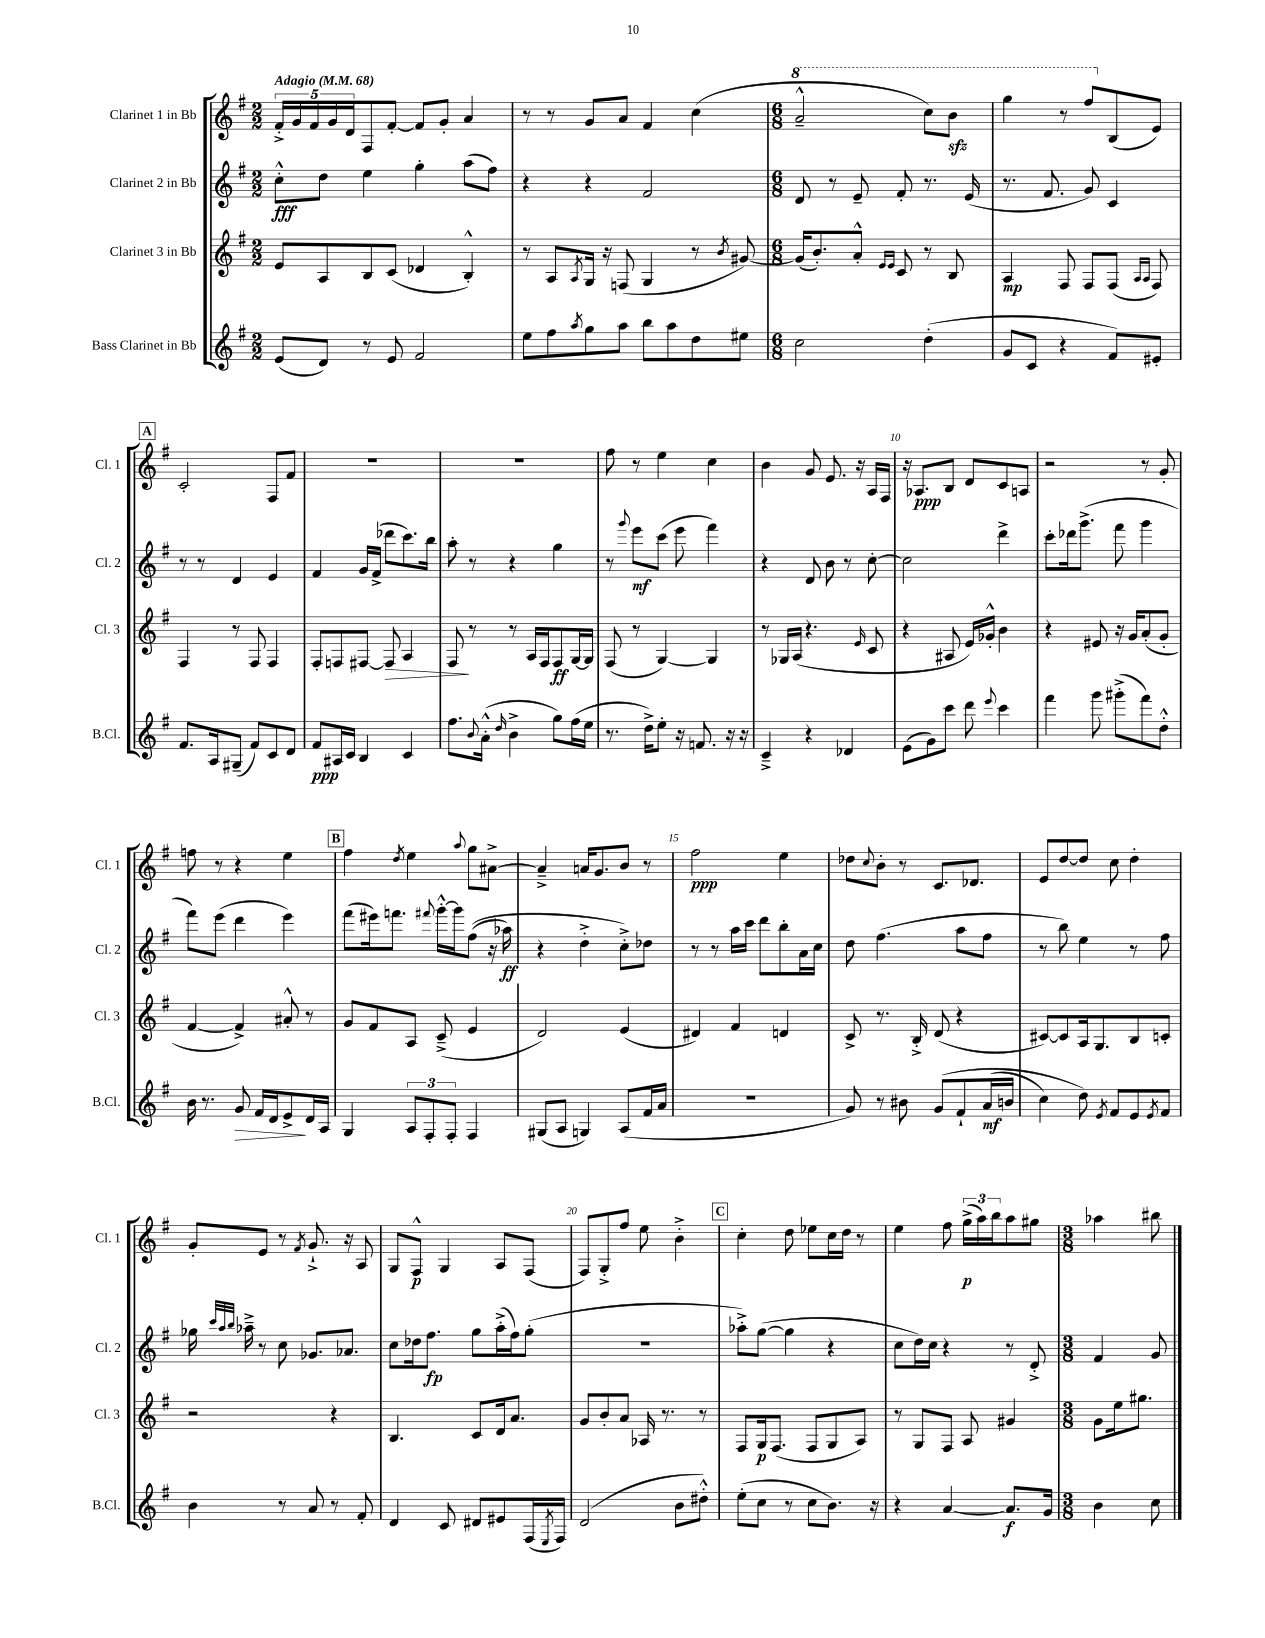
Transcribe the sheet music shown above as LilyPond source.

<<
\new StaffGroup <<
\new Staff = "s0" \with { instrumentName = "Clarinet 1 in Bb" shortInstrumentName = "Cl. 1" } {
    \clef treble \key g \major \numericTimeSignature \time 2/2 \tempo "Adagio" 4 = 68
    \tuplet 5/4 { fis'16-.-> g'16 fis'16 g'16 d'16 } fis8 fis'8~-. fis'8 g'8-. a'4 |
    r8 r8 g'8 a'8 fis'4 c''4( |
    \numericTimeSignature \time 6/8 \ottava #1 a''2---^ c'''8) b''8\sfz |
    g'''4 r8 fis'''8 \ottava #0 b8( e'8) |
    \mark \markup { \box "A" } c'2-. fis8 fis'8 |
    R2. |
    R2. |
    fis''8 r8 e''4 c''4 |
    b'4 g'8 e'8. r16 a16 fis16 |
    r16 aes8.\ppp b8 d'8 c'8 a8 |
    r2 r8 g'8-. |
    f''8 r8 r4 e''4 |
    \mark \markup { \box "B" } fis''4 \acciaccatura { d''8 } e''4 \appoggiatura { a''8 } g''8 ais'8~-> |
    ais'4---> a'16 g'8. b'8 r8 |
    fis''2\ppp e''4 |
    des''8 \appoggiatura { c''8 } b'8-. r8 c'8. des'8. |
    e'8 d''8~ d''8 c''8 d''4-. |
    g'8-. e'8 r8 \acciaccatura { fis'8 } g'8.-!-> r16 a8 |
    g8 fis8-^\p g4 a8 fis8( |
    fis8) g8-.-> fis''8 e''8 b'4-.-> |
    \mark \markup { \box "C" } c''4-. d''8 ees''8 c''16 d''16 r8 |
    e''4 fis''8 \tuplet 3/2 { g''16->\p( a''16) b''16 } a''8 gis''8 |
    \numericTimeSignature \time 3/8 aes''4 bis''8 \bar "|." |
}
\new Staff = "s1" \with { instrumentName = "Clarinet 2 in Bb" shortInstrumentName = "Cl. 2" } {
    \clef treble \key g \major \numericTimeSignature \time 2/2
    c''8-.-^\fff d''8 e''4 g''4-. a''8( fis''8) |
    r4 r4 fis'2 |
    \numericTimeSignature \time 6/8 d'8 r8 e'8-- fis'8-. r8. e'16( |
    r8. fis'8. g'8) c'4 |
    \mark \markup { \box "A" } r8 r8 d'4 e'4 |
    fis'4 g'16 fis'16->( des'''8 c'''8.) b''16 |
    a''8-. r8 r4 g''4 |
    r8 \appoggiatura { g'''8 } e'''8\mf c'''8( e'''8 fis'''4) |
    r4 d'8 b'8 r8 c''8~-. |
    c''2 d'''4-> |
    c'''8-. des'''16 g'''8.->( fis'''8 g'''4 |
    fis'''8) e'''8( d'''4 e'''4) |
    \mark \markup { \box "B" } fis'''8( eis'''16) f'''8. \appoggiatura { fis'''8 } g'''16~-.-^ g'''16 fis''8(\( r16 aes''16\ff) |
    r4 d''4-.-> c''8-.->\) des''8 |
    r8 r8 a''16 c'''16 d'''8 b''8-. a'16 c''16 |
    d''8 fis''4.( a''8 fis''8 |
    r8 b''8) e''4 r8 fis''8 |
    ges''16 \grace { c'''32 a''32 b''32 } aes''16---> r8 c''8 ges'8. aes'8. |
    c''8 des''16 fis''8.\fp g''8 a''16-.->( fis''16) g''8-.( |
    R2. |
    \mark \markup { \box "C" } aes''8-.->) g''8~( g''4 r4 |
    c''8 d''16) c''16 r4 r8 d'8-.-> |
    \numericTimeSignature \time 3/8 fis'4 g'8 \bar "|." |
}
\new Staff = "s2" \with { instrumentName = "Clarinet 3 in Bb" shortInstrumentName = "Cl. 3" } {
    \clef treble \key g \major \numericTimeSignature \time 2/2
    e'8 a8 b8 c'8( des'4 b4-.-^) |
    r8 a8 \acciaccatura { a8 } g16 r16 f8( g4 r8 \acciaccatura { b'8 } gis'8~) |
    \numericTimeSignature \time 6/8 gis'16( b'8.-.) a'8-.-^ \grace { e'16 e'16 } c'8 r8 b8 |
    a4\mp fis8 fis8 fis8( \grace { a16 a16 } fis8) |
    \mark \markup { \box "A" } fis4 r8 fis8 fis4 |
    fis8-. f8 fis8~ fis8\> a4 |
    fis8\! r8 r8 a16 fis16 fis8\ff g16~ g16 |
    fis8( r8 g4~) g4 |
    r8 ges16 a16( r4. \grace { e'16 } c'8 |
    r4 ais8 e'16) ges'16-.-^ b'4 |
    r4 eis'8 r16 g'16 a'8-.( g'8-. |
    fis'4~ fis'4->) ais'8-.-^ r8 |
    \mark \markup { \box "B" } g'8 fis'8 a8 c'8--->( e'4 |
    d'2) e'4( |
    dis'4) fis'4 d'4 |
    c'8-> r8. b16-.-> d'8( r4 |
    cis'8~) cis'8 a16 g8. b8 c'8-. |
    r2 r4 |
    b4. c'8 d'16 a'8. |
    g'8 b'8-. a'8 aes16 r8. r8 |
    \mark \markup { \box "C" } fis8 g16\p fis8.( fis8 g8 a8) |
    r8 g8 fis8 a8 gis'4 |
    \numericTimeSignature \time 3/8 g'8 e''16 gis''8. \bar "|." |
}
\new Staff = "s3" \with { instrumentName = "Bass Clarinet in Bb" shortInstrumentName = "B.Cl." } {
    \clef treble \key g \major \numericTimeSignature \time 2/2
    e'8( d'8) r8 e'8 fis'2 |
    e''8 fis''8 \acciaccatura { a''8 } g''8 a''8 b''8 a''8 d''8 eis''8 |
    \numericTimeSignature \time 6/8 c''2 d''4-.( |
    g'8 c'8 r4 fis'8) eis'8-. |
    \mark \markup { \box "A" } fis'8. a16 gis8--( fis'8) c'8 d'8 |
    fis'8\ppp ais16 c'16 b4 c'4 |
    fis''8. \appoggiatura { b'8 } a'16-.-^( \grace { d''16 } b'4-> g''8) fis''16( e''16 |
    r8. d''16->) e''8-. r16 f'8. r16 r16 |
    c'4---> r4 des'4 |
    e'8( g'8) c'''8 d'''8 \appoggiatura { e'''8 } c'''4 |
    fis'''4 g'''8 gis'''8-.->( fis'''8) d''8-.-^ |
    b'16 r8. g'8\> fis'16 d'16 e'8->\! d'16 a16 |
    \mark \markup { \box "B" } g4 \tuplet 3/2 { a8 fis8-. fis8-. } fis4 |
    gis8( a8 g4) a8( fis'16 a'16 |
    R2. |
    g'8) r8 bis'8 g'8\( fis'8-! a'16\mf( b'16 |
    c''4) d''8\) \acciaccatura { e'8 } fis'8 e'8 \acciaccatura { e'8 } fis'8 |
    b'4 r8 a'8 r8 fis'8-. |
    d'4 c'8 dis'8 eis'8 fis16( \acciaccatura { e8 } fis16) |
    d'2( b'8 dis''8-.-^) |
    \mark \markup { \box "C" } e''8-.( c''8 r8 c''8 b'8.) r16 |
    r4 a'4~ a'8.\f g'16 |
    \numericTimeSignature \time 3/8 b'4 c''8 \bar "|." |
}
>>
>>
\layout { \context { \Score \override BarNumber.break-visibility = ##(#f #t #t) barNumberVisibility = #(every-nth-bar-number-visible 5) } }
